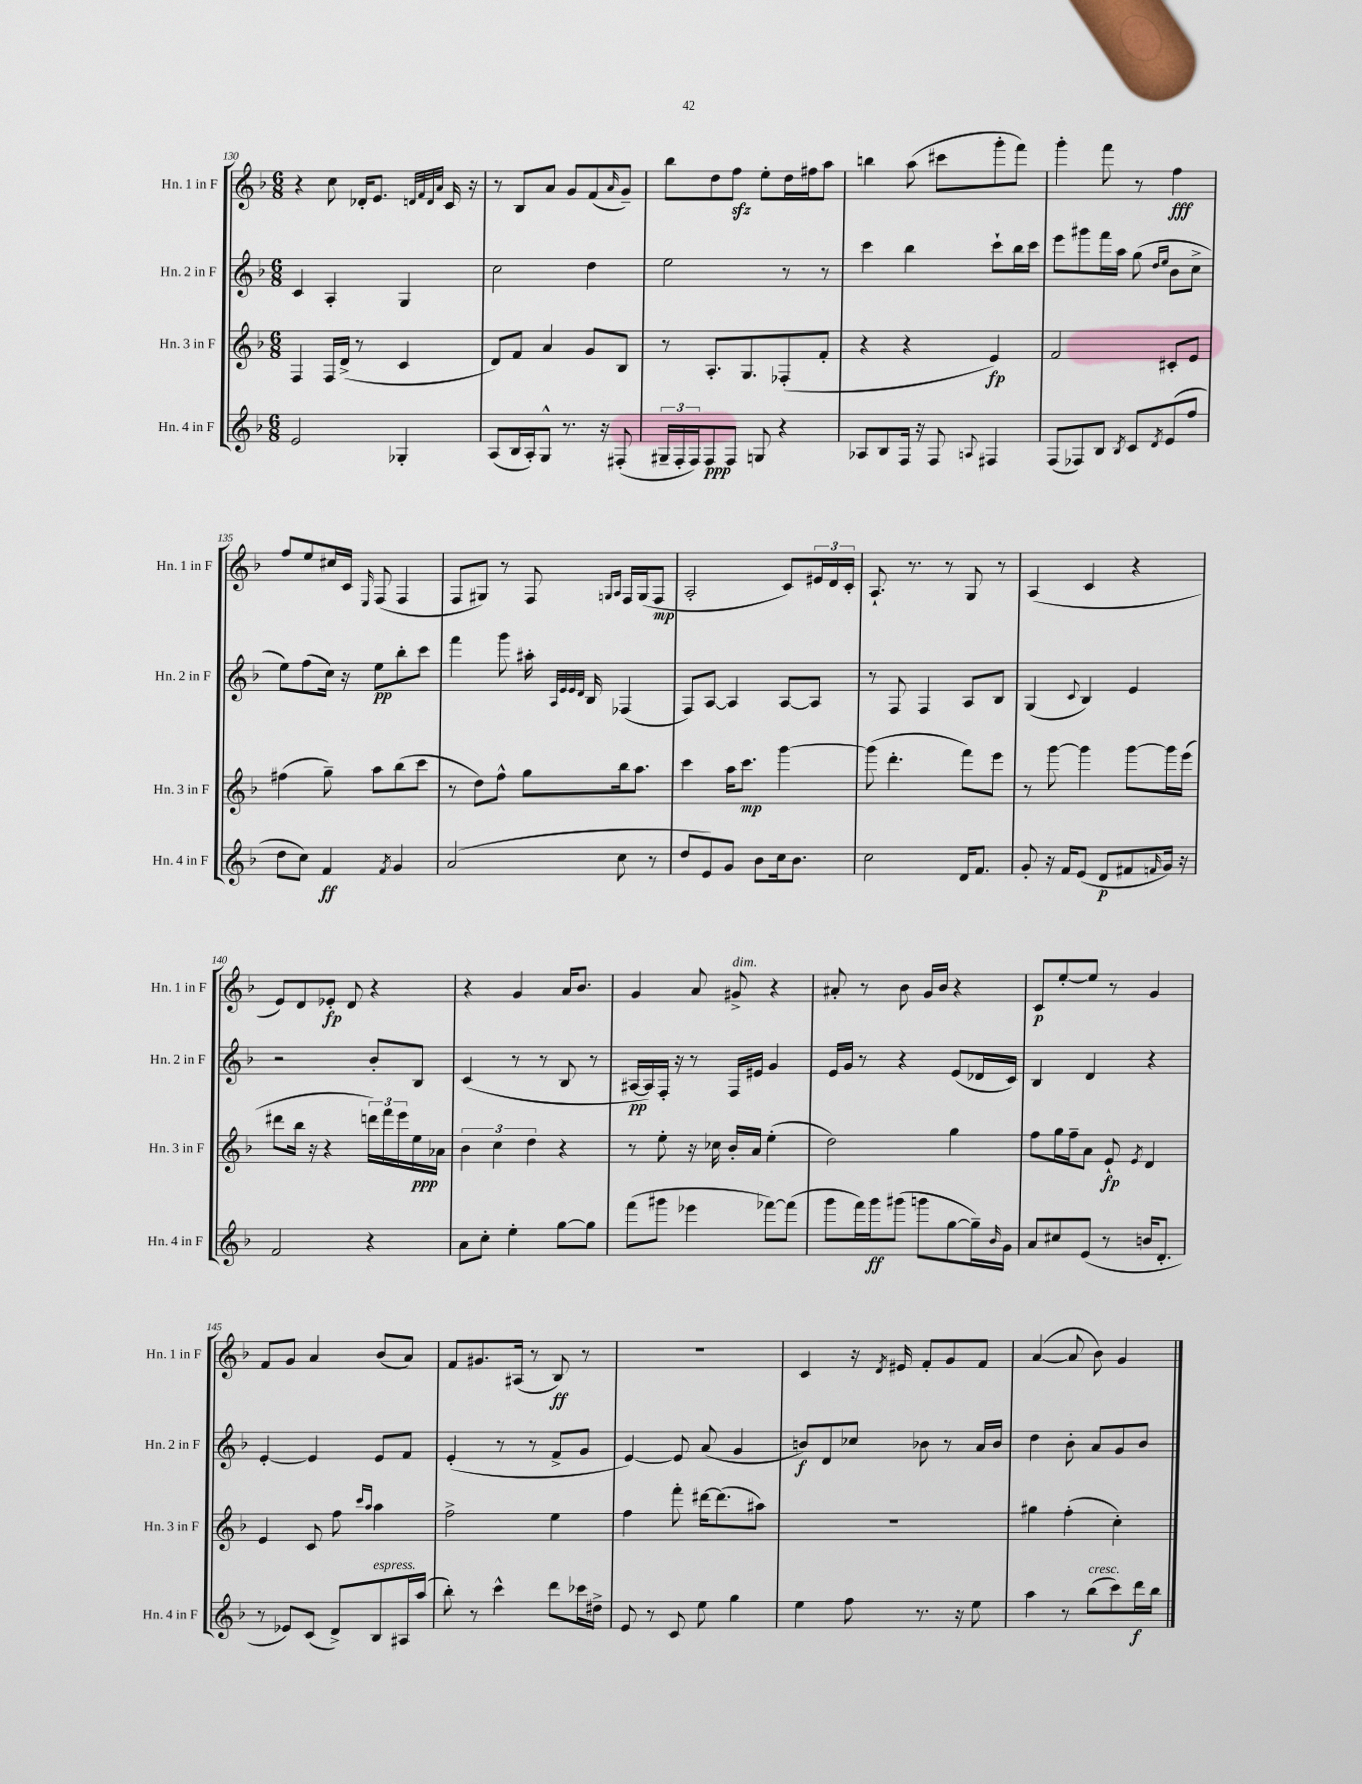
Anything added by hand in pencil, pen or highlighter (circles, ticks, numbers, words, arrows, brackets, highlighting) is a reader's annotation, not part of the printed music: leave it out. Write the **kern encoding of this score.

**kern	**kern	**kern	**kern
*staff4	*staff3	*staff2	*staff1
*clefG2	*clefG2	*clefG2	*clefG2
*k[b-]	*k[b-]	*k[b-]	*k[b-]
*M6/8	*M6/8	*M6/8	*M6/8
2e	4F	4c	4r
.	16F	4A'	8cc
.	(16d^	.	.
.	8r	.	16d-'
.	.	.	8.e
4G-'	4c	4G	.
.	.	.	32qqd
.	.	.	32qqf
.	.	.	32qqd
.	.	.	32qqa
.	.	.	16c
.	.	.	16r
=	=	=	=
(8A	8d)	2cc	8r
16B-	8f	.	8B-
16A')	.	.	.
8G^^	4a	.	8a
8.r	.	.	8g
.	8g	4dd	(8f
16r	.	.	.
.	.	.	16qqa
(8F#'	8B-	.	8g~)
=	=	=	=
24G#~	8r	2ee	8bb-
24F'	.	.	.
24F)	.	.	.
8F	8.A'	.	8dd
8F	.	.	8ff
.	8.G	.	.
8G	.	.	8ee'
4r	(8F-'	8r	16dd
.	.	.	16ff#
.	8f'	8r	8aa
=	=	=	=
8A-	4r	4ccc	4bb
8B-	.	.	.
16F	4r	4bb-	(8aa
16r	.	.	.
8F	.	.	8ccc#
8qqA	.	.	.
4F#	4e)	8ccc`	8ggg'
.	.	16bb-	8fff)
.	.	16ccc	.
=	=	=	=
(8F	2f	8eee	4ggg'
8F-)	.	8ggg#	.
8B-	.	16fff	8fff
.	.	16aa	.
8qB-	.	.	.
8c	.	(8gg	8r
.	.	16qqdd	.
8qd	.	16qqee	.
(8e	8c#'	8b-	4ff
8ff	8e	8cc^	.
=	=	=	=
8dd	(4ff#	8ee)	8ff
8cc)	.	(8ff	8ee
4f	8gg~)	16cc)	16cc#
.	.	16r	16c
.	.	.	16qqE
.	8aa	8ee	(8F
8qf	.	.	.
4g	(8bb-	8bb-'	4F
.	8ccc	8ccc	.
=	=	=	=
(2a	8r	4fff	8F
.	8dd)	.	8G#)
.	8ff^^	8ggg	8r
.	8gg	16aa#'	8F
.	.	32qqA	.
.	.	32qqe	.
.	.	32qqe	.
.	.	32qqd	.
.	.	16B-	.
.	.	.	16qqG
.	.	.	16qqA
8cc	16bb-	(4F-	16F
.	8.aa	.	(16G
8r	.	.	8F
=	=	=	=
8dd	4ccc	8F)	2A'
8e)	.	[8A	.
8g	16aa	4A]	.
.	8.ccc	.	.
8b-	.	.	.
16cc	[4ggg	[8A	8c)
8.b-	.	.	.
.	.	8A]	24e#
.	.	.	24d
.	.	.	24c'
=	=	=	=
2cc	(8ggg]	8r	8.A`
.	4.ddd'	8F	.
.	.	.	8.r
.	.	4F	.
.	.	.	8r
16d	8fff)	8A	8G
8.f	.	.	.
.	8eee	8B-	8r
=	=	=	=
8g'	8r	(4G	(4A
16r	[8ggg	.	.
16f	.	.	.
.	.	8qqc	.
(8e	4ggg]	4B-)	4c
8d	.	.	.
8f#	[8ggg	4e	4r
16qqf	.	.	.
16g)	16ggg]	.	.
16r	(16eee	.	.
=	=	=	=
2f	8ddd#	2r	8e)
.	16bb-	.	8d
.	16r	.	.
.	4r	.	8e-'
.	.	.	8d
4r	24ddd)	8b-'	4r
.	24fff	.	.
.	24eee	.	.
.	16ee	8B-	.
.	16a-	.	.
=	=	=	=
8a	6b-	(4c	4r
8cc'	.	.	.
.	6cc	.	.
4ee'	.	8r	4g
.	6dd	.	.
.	.	8r	.
[8gg	4r	8B-	16a
.	.	.	8.b-
8gg]	.	8r	.
=	=	=	=
(8fff	8r	[16A#	4g
.	.	16A#])	.
8ggg#	8ee'	16F'	.
.	.	16r	.
4eee-	16r	8r	8a
.	16cc-	.	.
.	16b-'	16F	8g#^
.	16a	16e#	.
[8fff-)	(4ee'	4g	4r
(8fff-]	.	.	.
=	=	=	=
8ggg	2dd)	16e	8a#'
.	.	16g	.
16fff)	.	8r	8r
16ggg	.	.	.
(8ggg#	.	4r	8b-
8ggg	.	.	16g
.	.	.	16b-
[8gg	4gg	(8e	4r
16gg~])	.	16d-	.
16qqb-	.	.	.
16g	.	16c)	.
=	=	=	=
8a	8ff	4B-	8c
8cc#	16gg	.	[8ee'
.	16ff~	.	.
(8e	8a	4d	8ee]
8r	8e`	.	8r
.	8qe	.	.
16b	4d	4r	4g
8.d'	.	.	.
=	=	=	=
8r	4e	[4e'	8f
8e-)	.	.	8g
(8c	8c	4e]	4a
8d^)	8ff	.	.
.	16qqccc	.	.
.	16qqaa	.	.
8B-	4aa	8e	(8b-
16A#	.	8f	8a)
(16aa	.	.	.
=	=	=	=
8bb-')	2ff^	(4e'	8f
8r	.	.	8.g#
4ccc^^	.	8r	.
.	.	.	(16A#
.	.	8r	8r
8ddd	4ee	8f^	8B-)
16ccc-	.	8g	8r
16dd#^	.	.	.
=	=	=	=
8e	4ff	[4e)	2.r
8r	.	.	.
8c	8fff'	8e]	.
8ee	[16ddd#	(8a	.
.	(8.ddd#]	.	.
4gg	.	4g	.
.	8aa#)	.	.
=	=	=	=
4ee	2.r	8b)	4c
.	.	8d	.
8ff	.	8cc-	16r
.	.	.	8qd
.	.	.	16e#
8.r	.	8b-	8f'
.	.	8r	8g
16r	.	.	.
8ee	.	16a	8f
.	.	16b-	.
=	=	=	=
4aa	4gg#	4dd	([4a
8r	(4ff'	8b-'	8a]
(8bb-	.	8a	8b-)
8ccc)	4cc')	8g	4g
16ddd	.	8b-	.
16bb-	.	.	.
==	==	==	==
*-	*-	*-	*-
